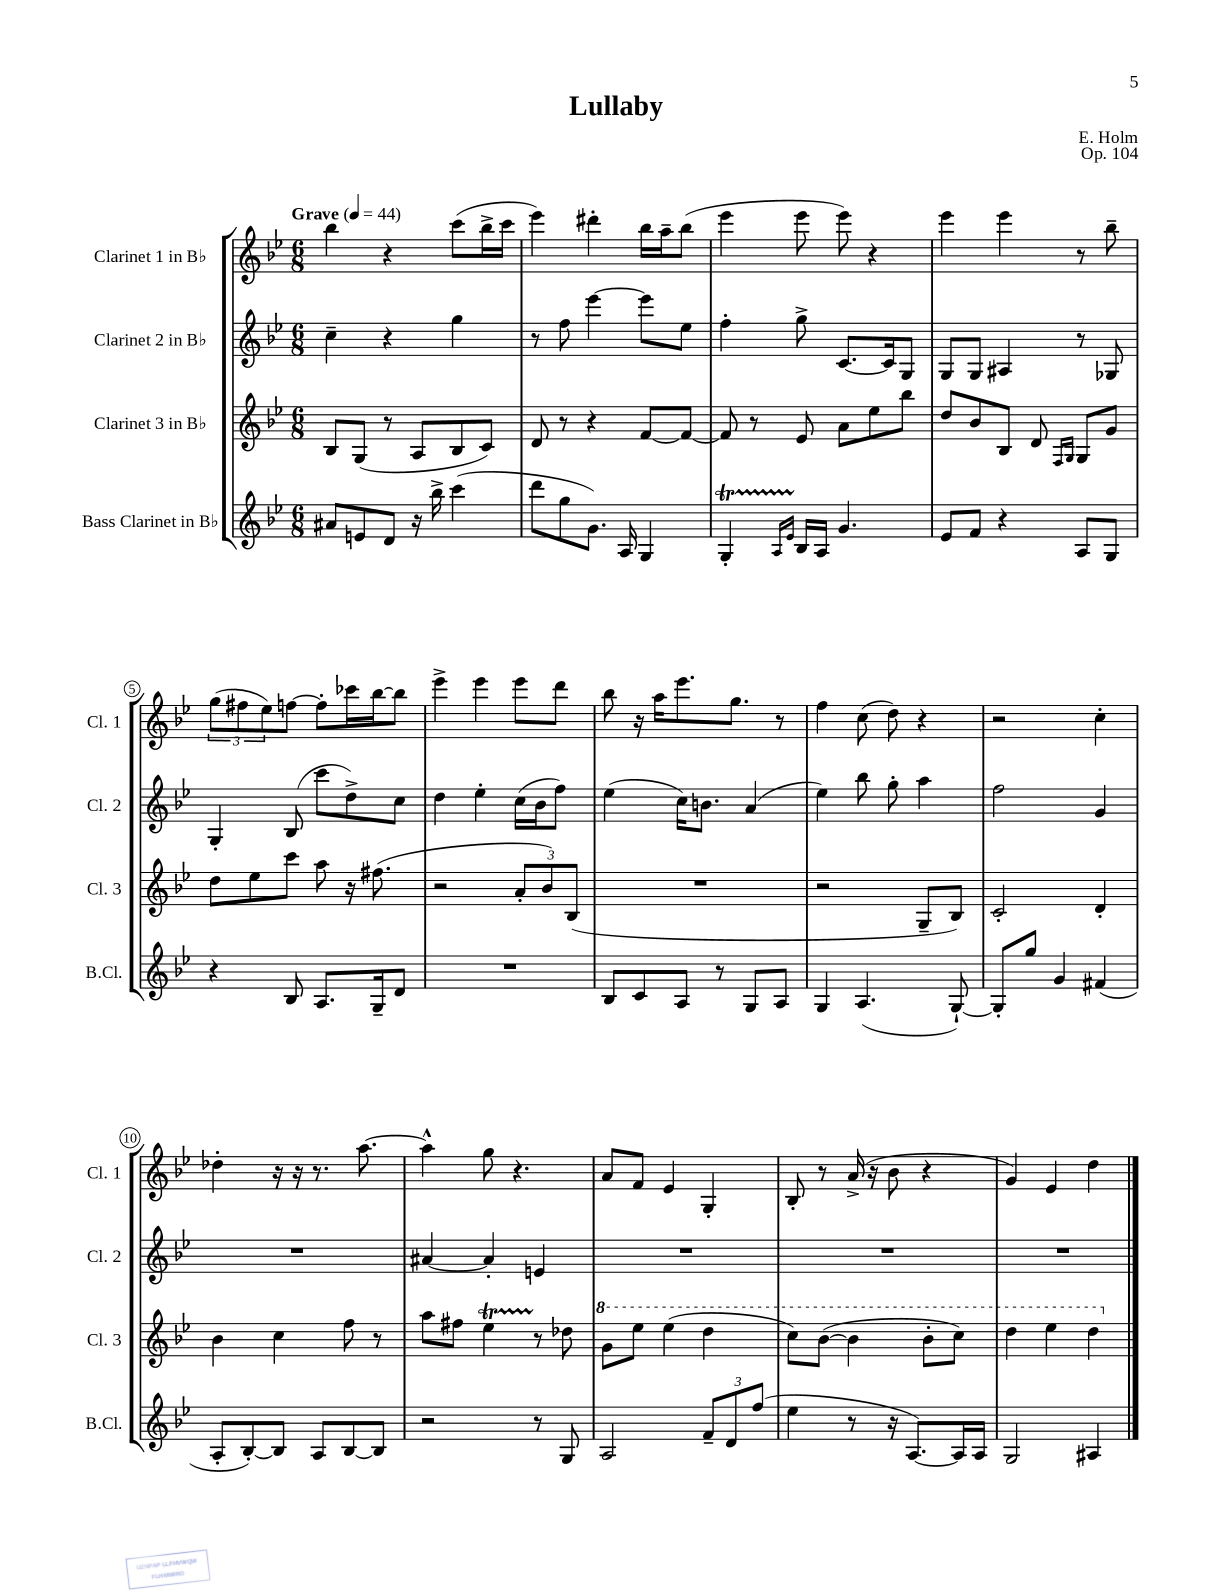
\header { title = "Lullaby" composer = "E. Holm" opus = "Op. 104" }
<<
\new StaffGroup <<
\new Staff = "s0" \with { instrumentName = "Clarinet 1 in Bb" shortInstrumentName = "Cl. 1" } {
    \clef treble \key bes \major \numericTimeSignature \time 6/8 \tempo "Grave" 4 = 44
    bes''4 r4 c'''8( bes''16-> c'''16 |
    ees'''4) dis'''4-. bes''16 a''16-- bes''8( |
    ees'''4 ees'''8 ees'''8) r4 |
    ees'''4 ees'''4 r8 bes''8-- |
    \tuplet 3/2 { g''8( fis''8 ees''8) } f''8~ f''8-. ces'''16 bes''16~ bes''8 |
    ees'''4-> ees'''4 ees'''8 d'''8 |
    bes''8 r16 a''16 ees'''8. g''8. r8 |
    f''4 c''8( d''8) r4 |
    r2 c''4-. |
    des''4-. r16 r16 r8. a''8.~ |
    a''4-^ g''8 r4. |
    a'8 f'8 ees'4 g4-. |
    bes8-. r8 a'16->( r16 bes'8 r4 |
    g'4) ees'4 d''4 \bar "|." |
}
\new Staff = "s1" \with { instrumentName = "Clarinet 2 in Bb" shortInstrumentName = "Cl. 2" } {
    \clef treble \key bes \major \numericTimeSignature \time 6/8
    c''4-- r4 g''4 |
    r8 f''8 ees'''4~ ees'''8 ees''8 |
    f''4-. g''8-> c'8.~ c'16 g8 |
    g8 g8 ais4 r8 ges8 |
    g4-. bes8( c'''8 d''8->) c''8 |
    d''4 ees''4-. c''16( bes'16 f''8) |
    ees''4( c''16) b'8. a'4( |
    ees''4) bes''8 g''8-. a''4 |
    f''2 g'4 |
    R2. |
    ais'4~ ais'4-. e'4 |
    R2. |
    R2. |
    R2. \bar "|." |
}
\new Staff = "s2" \with { instrumentName = "Clarinet 3 in Bb" shortInstrumentName = "Cl. 3" } {
    \clef treble \key bes \major \numericTimeSignature \time 6/8
    bes8 g8( r8 a8 bes8 c'8) |
    d'8 r8 r4 f'8~ f'8~ |
    f'8 r8 ees'8 a'8 ees''8 bes''8 |
    d''8 bes'8 bes8 d'8 \grace { f16 g16 } g8 g'8 |
    d''8 ees''8 c'''8 a''8 r16 fis''8.( |
    r2 \tuplet 3/2 { a'8-. bes'8) bes8( } |
    R2. |
    r2 g8-- bes8) |
    c'2-. d'4-. |
    bes'4 c''4 f''8 r8 |
    a''8 fis''8 ees''4\startTrillSpan r8\stopTrillSpan des''8 |
    \ottava #1 g''8 ees'''8 ees'''4( d'''4 |
    c'''8) bes''8~( bes''4 bes''8-. c'''8) |
    d'''4 ees'''4 d'''4 \ottava #0 \bar "|." |
}
\new Staff = "s3" \with { instrumentName = "Bass Clarinet in Bb" shortInstrumentName = "B.Cl." } {
    \clef treble \key bes \major \numericTimeSignature \time 6/8
    ais'8 e'8 d'8 r16 bes''16-> c'''4( |
    d'''8 g''8 g'8.) a16 g4 |
    g4-.\startTrillSpan \grace { a16 ees'16 } bes16\stopTrillSpan a16 g'4. |
    ees'8 f'8 r4 a8 g8 |
    r4 bes8 a8. g16-- d'8 |
    R2. |
    bes8 c'8 a8 r8 g8 a8 |
    g4 a4.( g8~-!) |
    g8-. g''8 g'4 fis'4( |
    a8-. bes8~-.) bes8 a8 bes8~ bes8 |
    r2 r8 g8 |
    a2 \tuplet 3/2 { f'8-- d'8 f''8( } |
    ees''4 r8 r16 a8.~) a16 a16 |
    g2 ais4 \bar "|." |
}
>>
>>
\layout { \context { \Score \override BarNumber.stencil = #(make-stencil-circler 0.1 0.3 ly:text-interface::print) } }
